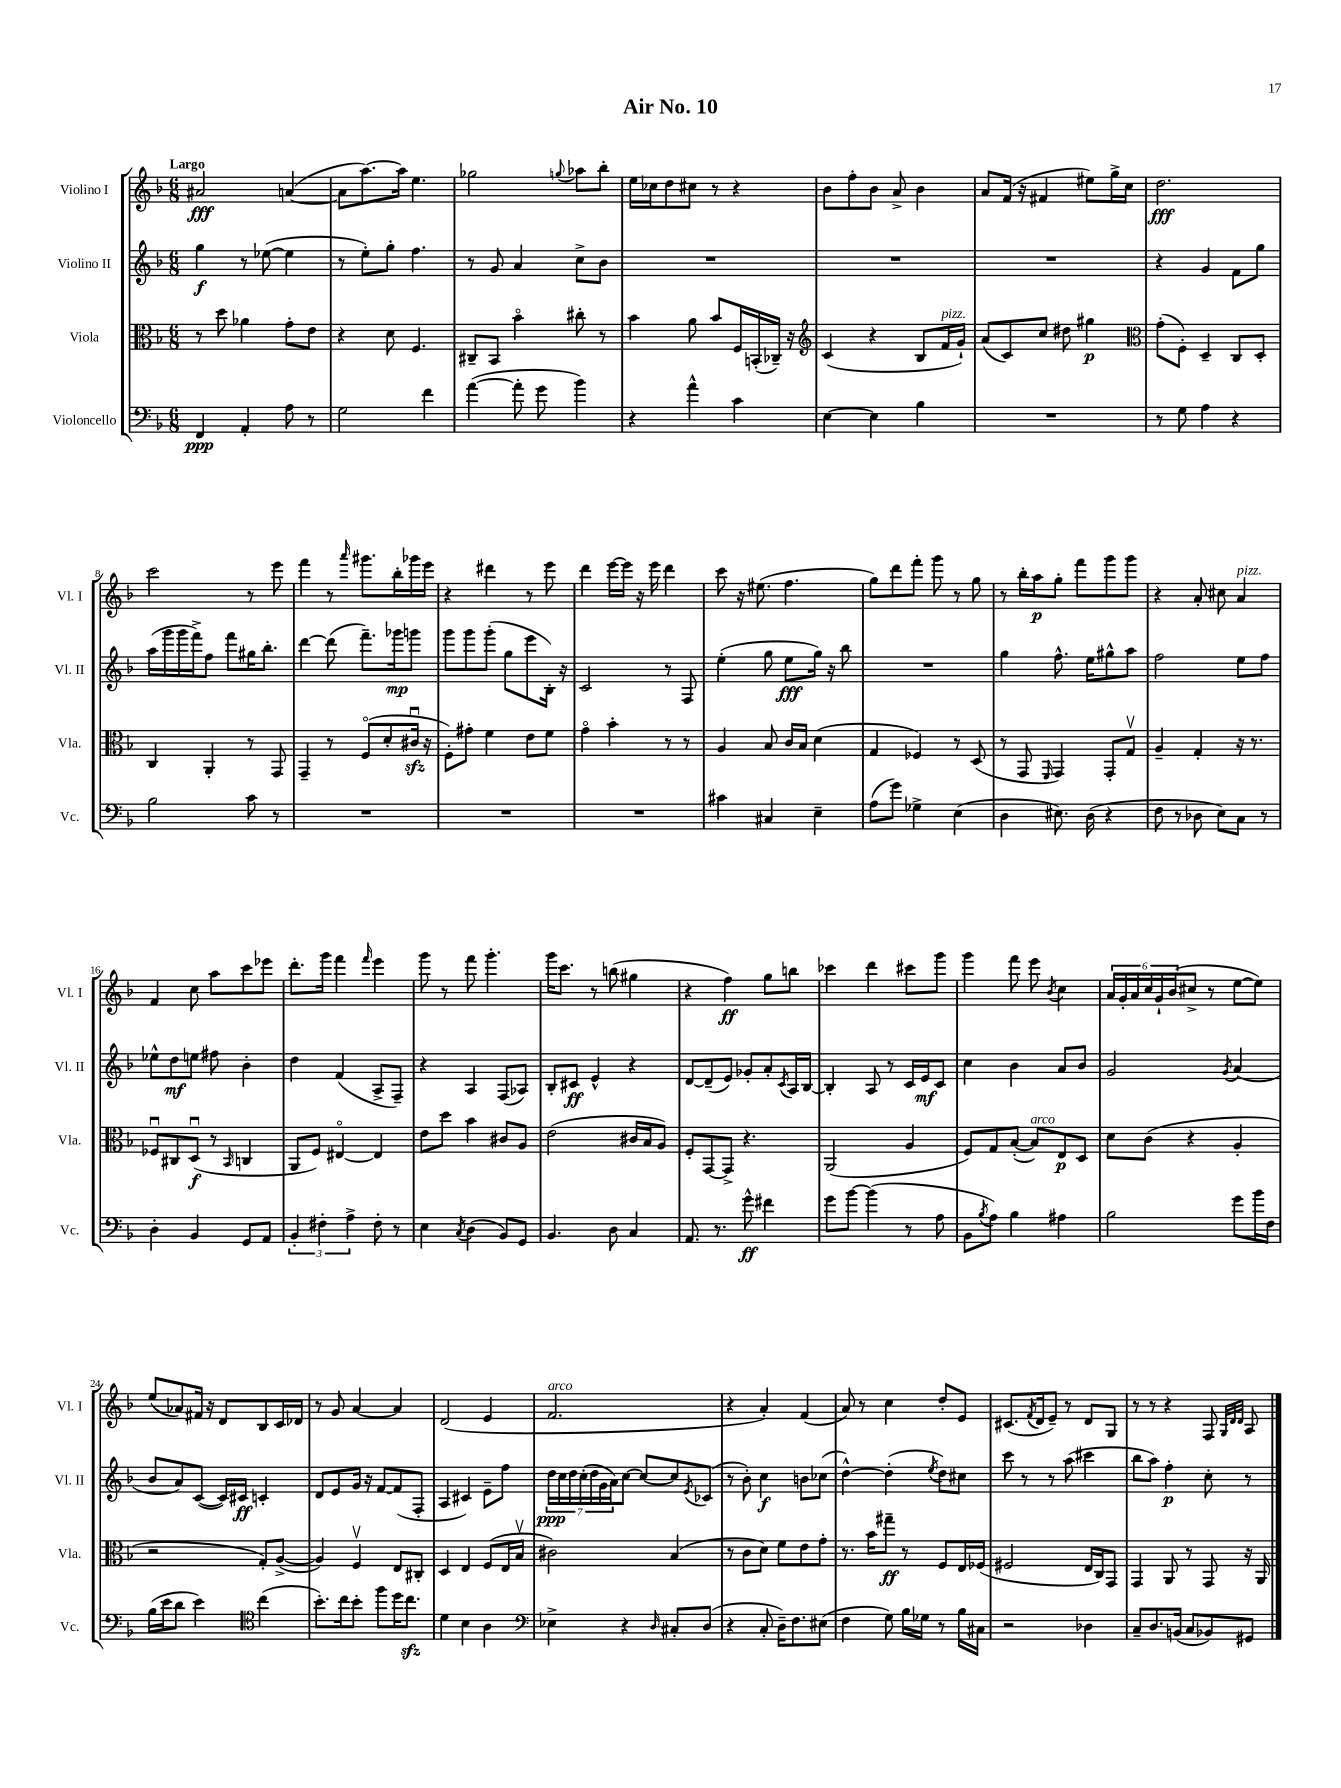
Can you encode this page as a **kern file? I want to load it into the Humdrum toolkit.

**kern	**dynam	**kern	**dynam	**kern	**dynam	**kern	**dynam
*part4	*part4	*part3	*part3	*part2	*part2	*part1	*part1
*staff4	*staff4	*staff3	*staff3	*staff2	*staff2	*staff1	*staff1
*I"Violoncello	*	*I"Viola	*	*I"Violino II	*	*I"Violino I	*
*I'Vc.	*	*I'Vla.	*	*I'Vl. II	*	*I'Vl. I	*
*clefF4	*	*clefC3	*	*clefG2	*	*clefG2	*
*k[b-]	*	*k[b-]	*	*k[b-]	*	*k[b-]	*
*M6/8	*	*M6/8	*	*M6/8	*	*M6/8	*
=1	=1	=1	=1	=1	=1	=1	=1
!	!	!	!	!	!	!LO:TX:a:B:t=Largo	!
4FF/	ppp	8r	.	4gg\	f	2a#X/	fff
.	.	8dd\	.	.	.	.	.
4AA'/	.	4a-X\	.	8r	.	.	.
.	.	.	.	([8ee-X\	.	.	.
8A\	.	8g'\L	.	4ee-\]	.	([4an/	.
8r	.	8e\J	.	.	.	.	.
=2	=2	=2	=2	=2	=2	=2	=2
2G\	.	4r	.	8r	.	8a\L]	.
.	.	.	.	8ee'\L)	.	[8.aa\)	.
.	.	8d\	.	8gg'\J	.	.	.
.	.	.	.	.	.	16aa\Jk]	.
.	.	4.F/	.	4.ff\	.	4.ee\	.
4f\	.	.	.	.	.	.	.
=3	=3	=3	=3	=3	=3	=3	=3
([4a\	.	8C#X~/L	.	8r	.	2gg-X\	.
.	.	8BB-/J	.	8g/	.	.	.
8a'\]	.	4b-\	.	4a/	.	.	.
8g\	.	.	.	.	.	.	.
.	.	.	.	.	.	8qqggn/	.
4b-\)	.	8cc#X'\	.	8cc^\L	.	8aa-X\L	.
.	.	8r	.	8b-\J	.	8bb-'\J	.
=4	=4	=4	=4	=4	=4	=4	=4
4r	.	4b-\	.	2.r	.	16ee\LL	.
.	.	.	.	.	.	16cc-X\J	.
.	.	.	.	.	.	8dd\	.
4a^^\	.	8a\	.	.	.	8cc#X\J	.
.	.	8b-/L	.	.	.	8r	.
4c\	.	16F/L	.	.	.	4r	.
.	.	(16BBn'/	.	.	.	.	.
.	.	16C-X~/JJ)	.	.	.	.	.
.	.	16r	.	.	.	.	.
=5	=5	=5	=5	=5	=5	=5	=5
*	*	*clefG2	*	*	*	*	*
[4E\	.	(4c/	.	2.r	.	8b-\L	.
.	.	.	.	.	.	8ff'\	.
4E\]	.	4r	.	.	.	8b-\J	.
.	.	.	.	.	.	8a^/	.
4B-\	.	8B-/L	.	.	.	4b-\	.
!	!	!LO:TX:a:i:t=pizz.	!	!	!	!	!
.	.	16f/L	.	.	.	.	.
.	.	16g`/JJ)	.	.	.	.	.
=6	=6	=6	=6	=6	=6	=6	=6
2.r	.	(8a/L	.	2.r	.	8a/L	.
.	.	8c/)	.	.	.	(16f/Jk	.
.	.	.	.	.	.	16r	.
.	.	8cc/J	.	.	.	4f#X/	.
.	.	8dd#X\	.	.	.	.	.
.	.	4gg#X\	p	.	.	8ee#X\L)	.
.	.	.	.	.	.	16gg^\L	.
.	.	.	.	.	.	16cc\JJ	.
=7	=7	=7	=7	=7	=7	=7	=7
*	*	*clefC3	*	*	*	*	*
8r	.	(8g'\L	.	4r	.	2.dd\	fff
8G\	.	8F'\J)	.	.	.	.	.
4A\	.	4D~/	.	4g/	.	.	.
4r	.	8C/L	.	8f\L	.	.	.
.	.	8D'/J	.	8gg\J	.	.	.
!!LO:LB:g=z
=8	=8	=8	=8	=8	=8	=8	=8
2B-\	.	4C/	.	(16aa\LL	.	2ccc\	.
.	.	.	.	16ggg\	.	.	.
.	.	.	.	16ggg\	.	.	.
.	.	.	.	16fff^\J)	.	.	.
.	.	4AA'/	.	8ff\J	.	.	.
.	.	.	.	8fff\L	.	.	.
8c\	.	8r	.	16gg#X\K	.	8r	.
.	.	.	.	8.bb-'\J	.	.	.
8r	.	8GG/	.	.	.	8eee\	.
=9	=9	=9	=9	=9	=9	=9	=9
2.r	.	4GG~/	.	[4ddd\	.	4fff\	.
.	.	8r	.	(8ddd\]	.	8r	.
.	.	.	.	.	.	16qqaaa/	.
.	.	(8F/L	.	8.fff~\L)	.	8.ggg#X\L	.
.	.	8d'/	.	.	.	.	.
.	.	.	.	16ggg-X\k	mp	16bb-'\L	.
.	.	16c#Xzzu/Jk	.	8gggn\J	.	16ggg-X\	.
.	.	16r	.	.	.	16eee\JJ	.
=10	=10	=10	=10	=10	=10	=10	=10
2.r	.	8F'\L)	.	8ggg\L	.	4r	.
.	.	8g#X'\J	.	8ggg\	.	.	.
.	.	4f\	.	(8ggg'\J	.	4ddd#X\	.
.	.	.	.	8gg\L	.	.	.
.	.	8e\L	.	8eee\	.	8r	.
.	.	8f\J	.	16B-'\Jk)	.	8eee\	.
.	.	.	.	16r	.	.	.
=11	=11	=11	=11	=11	=11	=11	=11
2.r	.	4g\	.	2c/	.	4ddd\	.
.	.	4b-'\	.	.	.	[16eee\LL	.
.	.	.	.	.	.	16eee\JJ]	.
.	.	.	.	.	.	16r	.
.	.	.	.	.	.	16eee\	.
.	.	8r	.	8r	.	4ddd\	.
.	.	8r	.	8F/	.	.	.
=12	=12	=12	=12	=12	=12	=12	=12
4c#X\	.	4A/	.	(4ee'\	.	8ccc\	.
.	.	.	.	.	.	16r	.
.	.	.	.	.	.	(8.ee#X\	.
4C#X/	.	8B-/	.	8gg\	.	.	.
.	.	16c/LL	.	8ee\L	fff	4.ff\	.
.	.	16B-/JJ	.	.	.	.	.
4E~\	.	(4d\	.	16gg\Jk)	.	.	.
.	.	.	.	16r	.	.	.
.	.	.	.	8bb-\	.	.	.
=13	=13	=13	=13	=13	=13	=13	=13
(8A\L	.	4G/	.	2.r	.	8gg\L)	.
8g\J)	.	.	.	.	.	8ddd\	.
4G-X^\	.	4F-X/)	.	.	.	8fff'\J	.
.	.	.	.	.	.	8ggg\	.
(4E\	.	8r	.	.	.	8r	.
.	.	(8D/	.	.	.	8gg\	.
=14	=14	=14	=14	=14	=14	=14	=14
4D\	.	8r	.	4gg\	.	8r	.
.	.	8GG/	.	.	.	16bb-'\LL	.
.	.	.	.	.	.	16aa\J	p
.	.	16qqFF/	.	.	.	.	.
8.E#X\)	.	4GG/)	.	8.ff^^\	.	8gg'\J	.
.	.	.	.	.	.	8fff\L	.
(16D\	.	.	.	16ee\KL	.	.	.
4r	.	8GG'/L	.	8gg#X^^\	.	8ggg\	.
.	.	8Gv/J	.	8aa\J	.	8ggg\J	.
=15	=15	=15	=15	=15	=15	=15	=15
8F\	.	4A~/	.	2ff\	.	4r	.
8r	.	.	.	.	.	.	.
8D-X\	.	4G'/	.	.	.	8a'/	.
8E\L)	.	.	.	.	.	8cc#X\	.
!	!	!	!	!	!	!LO:TX:a:i:t=pizz.	!
8C\J	.	16r	.	8ee\L	.	4a/	.
.	.	8.r	.	.	.	.	.
8r	.	.	.	8ff\J	.	.	.
!!LO:LB:g=z
=16	=16	=16	=16	=16	=16	=16	=16
4D'\	.	8F-Xu/L	.	8ee-X^^\L	.	4f/	.
.	.	8C#X/	.	8dd\	mf	.	.
4BB-/	.	(8Du/J	f	8een\J	.	8cc\	.
.	.	8r	.	8ff#X\	.	8aa\L	.
.	.	16qqBB-/	.	.	.	.	.
8GG/L	.	4Cn/	.	4b-'\	.	8ccc\	.
8AA/J	.	.	.	.	.	8eee-X\J	.
=17	=17	=17	=17	=17	=17	=17	=17
6BB-'/	.	8AA/L	.	4dd\	.	8.ddd'\L	.
.	.	8F/J)	.	.	.	.	.
6F#X'\	.	.	.	.	.	.	.
.	.	.	.	.	.	16ggg\Jk	.
.	.	[4E#X/	.	(4f/	.	4fff\	.
6A^\	.	.	.	.	.	.	.
.	.	.	.	.	.	16qqfff/	.
8F#'\	.	4E#/]	.	8A^/L	.	4eee\	.
8r	.	.	.	8F~/J)	.	.	.
=18	=18	=18	=18	=18	=18	=18	=18
4E\	.	8e\L	.	4r	.	8ggg\	.
.	.	8dd\J	.	.	.	8r	.
8qC/	.	.	.	.	.	.	.
(4D\	.	4b-\	.	4A/	.	8fff\	.
.	.	.	.	.	.	4.ggg'\	.
8BB-/L)	.	8c#X/L	.	(8F/L	.	.	.
8GG/J	.	8A/J	.	8A-X/J)	.	.	.
=19	=19	=19	=19	=19	=19	=19	=19
4.BB-/	.	(2e\	.	8B-'/L	.	16ggg\KL	.
.	.	.	.	.	.	8.ccc\J	.
.	.	.	.	8c#X/J	ff	.	.
.	.	.	.	4e^^/	.	8r	.
8D\	.	.	.	.	.	(8bbn\	.
4C/	.	16c#X/LL	.	4r	.	4gg#X\	.
.	.	16B-/J	.	.	.	.	.
.	.	8A/J)	.	.	.	.	.
=20	=20	=20	=20	=20	=20	=20	=20
8.AA/	.	8F'/L	.	[8d/L	.	4r	.
.	.	[8GG/	.	(8d~/]	.	.	.
8.r	.	.	.	.	.	.	.
.	.	8GG^/J]	.	8e/J)	.	4ff\)	ff
8g^^\	ff	4.r	.	8g-X'/L	.	.	.
4f#X\	.	.	.	8a'/	.	8gg\L	.
.	.	.	.	8qc/	.	.	.
.	.	.	.	16A/L	.	8bbn\J	.
.	.	.	.	[16B-/JJ	.	.	.
=21	=21	=21	=21	=21	=21	=21	=21
8g\L	.	(2AA/	.	4B-'/]	.	4ccc-X\	.
[8b-\J	.	.	.	.	.	.	.
(4b-\]	.	.	.	8A/	.	4ddd\	.
.	.	.	.	8r	.	.	.
8r	.	4A/	.	16c/LL	.	8ccc#X\L	.
.	.	.	.	16e/J	mf	.	.
8A\	.	.	.	8c/J	.	8ggg\J	.
=22	=22	=22	=22	=22	=22	=22	=22
8BB-\L	.	8F/L)	.	4cc\	.	4ggg\	.
8qB-/	.	.	.	.	.	.	.
8A\J)	.	8G/	.	.	.	.	.
4B-\	.	([8B-'/J	.	4b-\	.	8fff\	.
!	!	!LO:TX:a:i:t=arco	!	!	!	!	!
.	.	8B-/L])	.	.	.	8eee\	.
.	.	.	.	.	.	8qb-/	.
4A#X\	.	8E/	p	8a/L	.	4cc\	.
.	.	8D/J	.	8b-/J	.	.	.
=23	=23	=23	=23	=23	=23	=23	=23
2B-\	.	8d\L	.	2g/	.	24a/LL	.
.	.	.	.	.	.	24g'/	.
.	.	.	.	.	.	24a/	.
.	.	(8c\J	.	.	.	24cc/	.
.	.	.	.	.	.	24g`/	.
.	.	.	.	.	.	(24b-/J	.
.	.	4r	.	.	.	8cc#X^/J	.
.	.	.	.	.	.	8r	.
.	.	.	.	8qg/	.	.	.
8g\L	.	4A'/	.	(4a/	.	[8ee\L	.
16b-\L	.	.	.	.	.	8ee\J])	.
16F\JJ	.	.	.	.	.	.	.
!!LO:LB:g=z
=24	=24	=24	=24	=24	=24	=24	=24
(16B-\LL	.	2r	.	8b-/L	.	(8ee/L	.
16e\J	.	.	.	.	.	.	.
8d\J	.	.	.	8a/)	.	8a-X/)	.
4e\)	.	.	.	([8c/J	.	16f#X/Jk	.
.	.	.	.	.	.	16r	.
.	.	.	.	16c/LL])	.	8d/L	.
.	.	.	.	16c#X/JJ	ff	.	.
*clefC4	*	*	*	*	*	*	*
(4cc\	.	8G'/L)	.	4cn'/	.	8B-/	.
.	.	([8A^/J	.	.	.	16c/L	.
.	.	.	.	.	.	16d-X/JJ	.
=25	=25	=25	=25	=25	=25	=25	=25
8.b-'\L)	.	4A/])	.	8d/L	.	8r	.
.	.	.	.	8e/	.	8g/	.
16cc\k	.	.	.	.	.	.	.
8b-'\J	.	4Fv/	.	16g/Jk	.	[4a/	.
.	.	.	.	16r	.	.	.
8ff\L	.	.	.	[8f/L	.	.	.
16dd\K	.	8E/L	.	(8f/]	.	4a/]	.
8.cczz\J	.	.	.	.	.	.	.
.	.	8C#X'/J	.	8F'/J	.	.	.
=26	=26	=26	=26	=26	=26	=26	=26
4d\	.	4D/	.	4A/	.	(2d/	.
4B-\	.	4E/	.	4c#X/)	.	.	.
4A\	.	(8F/L	.	8e~\L	.	4e/	.
.	.	16E/L	.	8ff\J	.	.	.
.	.	16B-v/JJ	.	.	.	.	.
=27	=27	=27	=27	=27	=27	=27	=27
*clefF4	*	*	*	*	*	*	*
!	!	!	!	!	!	!LO:TX:a:i:t=arco	!
4E-X^\	.	2c#X\)	.	28dd\LL	ppp	2.f/	.
.	.	.	.	28cc\	.	.	.
.	.	.	.	28dd\	.	.	.
.	.	.	.	(28cc'\	.	.	.
.	.	.	.	28dd\	.	.	.
.	.	.	.	28g\	.	.	.
.	.	.	.	28a\J)	.	.	.
4r	.	.	.	[8cc\J	.	.	.
.	.	.	.	8cc/L_	.	.	.
16qqD/	.	.	.	.	.	.	.
8C#X'/L	.	(4B-/	.	8cc/]	.	.	.
.	.	.	.	8qe/	.	.	.
(8D/J	.	.	.	(8c-X/J	.	.	.
=28	=28	=28	=28	=28	=28	=28	=28
4r	.	8r	.	8r	.	4r	.
.	.	8c\L	.	8b-'\)	.	.	.
8C'/	.	8d\J)	.	4cc\	f	4a'/)	.
16D~\KL)	.	8f\L	.	.	.	.	.
8.F\	.	.	.	.	.	.	.
.	.	8e\	.	8bn\L	.	(4f/	.
(8E#X\J	.	8g'\J	.	(8cc-X\J	.	.	.
=29	=29	=29	=29	=29	=29	=29	=29
4F\	.	8.r	.	[4dd^^\)	.	8a/)	.
.	.	.	.	.	.	8r	.
.	.	16b-\KL	.	.	.	.	.
8G\)	.	8gg#X~\J	ff	(4dd'\]	.	4cc\	.
16B-\LL	.	8r	.	.	.	.	.
16G-X\JJ	.	.	.	.	.	.	.
.	.	.	.	8qee/	.	.	.
8r	.	8F/L	.	8dd\L)	.	8dd'/L	.
16B-\LL	.	16E/L	.	8cc#X\J	.	8e/J	.
16C#X\JJ	.	(16F-X/JJ	.	.	.	.	.
=30	=30	=30	=30	=30	=30	=30	=30
2r	.	2F#X/	.	8ccc\	.	(8.c#X/L	.
.	.	.	.	8r	.	.	.
.	.	.	.	.	.	8qf/	.
.	.	.	.	.	.	16d/k	.
.	.	.	.	8r	.	8e~/J)	.
.	.	.	.	(8aa\	.	8r	.
4D-X\	.	16E/LL	.	4ccc#X\	.	8d/L	.
.	.	16C/J)	.	.	.	.	.
.	.	8GG/J	.	.	.	8G/J	.
=31	=31	=31	=31	=31	=31	=31	=31
8C~/L	.	4GG/	.	8bb-\L	.	8r	.
8.D/	.	.	.	8aa\J)	.	8r	.
.	.	8AA/	.	4ff'\	p	4r	.
(16BBn/Jk	.	.	.	.	.	.	.
8C/L	.	8r	.	.	.	.	.
8BB-X/)	.	8GG/	.	8cc'\	.	8F/	.
.	.	.	.	.	.	32qqG/LLL	.
.	.	.	.	.	.	32qqd/	.
.	.	.	.	.	.	32qqd/JJJ	.
8GG#X/J	.	16r	.	8r	.	8A/	.
.	.	16AA/	.	.	.	.	.
==	==	==	==	==	==	==	==
*-	*-	*-	*-	*-	*-	*-	*-
